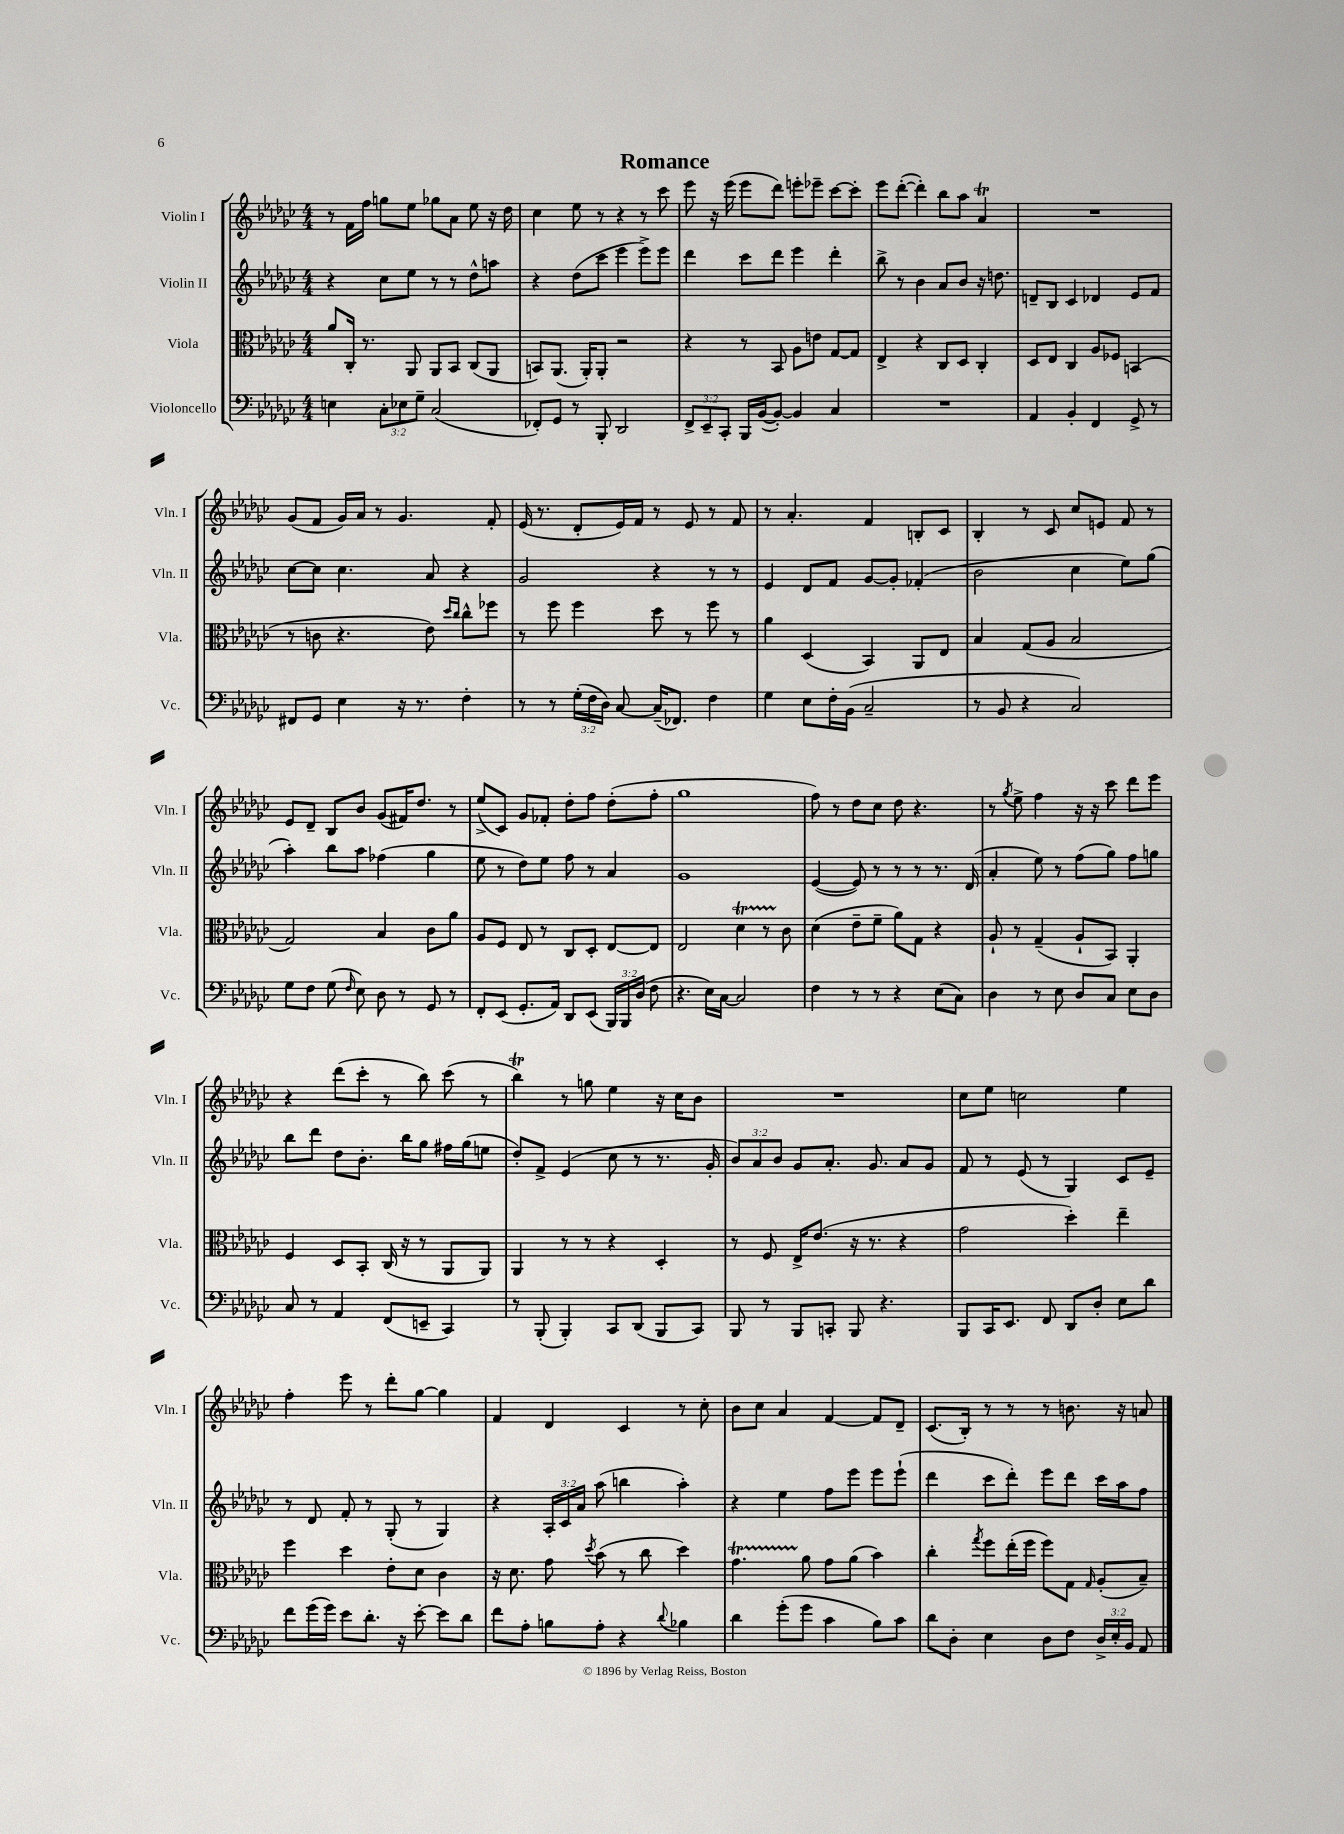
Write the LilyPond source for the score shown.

\header { title = "Romance" }
<<
\new StaffGroup <<
\new Staff = "s0" \with { instrumentName = "Violin I" shortInstrumentName = "Vln. I" } {
    \clef treble \key ges \major \numericTimeSignature \time 4/4
    \autoBeamOff r8 f'16[ f''16] g''8[ ees''8] ges''8[ aes'8] ees''8 r16 des''16 |
    ces''4 ees''8 r8 r4 r8 ces'''8 |
    ees'''8 r16 ees'''16( ees'''8[ des'''8]) e'''8[-. ees'''8]-- ces'''8[~ ces'''8]-. |
    ees'''8[ des'''8]~-.( des'''4-.) bes''8[ aes''8] aes'4\trill |
    R1 |
    ges'8[( f'8] ges'16[) aes'16] r8 ges'4. f'8-. |
    ees'16( r8. des'8[-. ees'16) f'16] r8 ees'8 r8 f'8 |
    r8 aes'4.-. f'4 b8[-. ces'8] |
    bes4-. r8 ces'8 ces''8[ e'8] f'8 r8 |
    ees'8[ des'8]-- bes8[ bes'8] ges'8[( fis'16) des''8.] r8 |
    ees''8[->( ces'8]) ges'8[ fes'8]-. des''8[-. f''8] des''8[-.( f''8]-. |
    ges''1 |
    f''8) r8 des''8[ ces''8] des''8 r4. |
    r8 \acciaccatura { ges''8 } ees''8-> f''4 r16 r16 ces'''8 des'''8[ ees'''8] |
    r4 des'''8[( ces'''8]-. r8 bes''8) ces'''8( r8 |
    bes''4\trill) r8 g''8 ees''4 r16 ces''16[ bes'8] |
    R1 |
    ces''8[ ees''8] c''2 ees''4 |
    f''4-. ees'''8 r8 des'''8[-. ges''8]~ ges''4 |
    f'4 des'4 ces'4 r8 ces''8-. |
    bes'8[ ces''8] aes'4 f'4~ f'8[ des'8]-- |
    ces'8.[( bes16]-.) r8 r8 r8 b'8. r16 a'8 \bar "|." |
}
\new Staff = "s1" \with { instrumentName = "Violin II" shortInstrumentName = "Vln. II" } {
    \clef treble \key ges \major \numericTimeSignature \time 4/4 \override Staff.TupletNumber.text = #tuplet-number::calc-fraction-text
    \autoBeamOff r4 ces''8[ ees''8] r8 r8 des''8[-^ a''8] |
    r4 des''8[( ces'''8] ees'''4 ees'''8[->) ees'''8] |
    des'''4 ces'''8[ des'''8] ees'''4 des'''4-. |
    bes''8-> r8 bes'4 aes'8[ bes'8] r16 d''8. |
    d'8[-- bes8] ces'4 des'4 ees'8[ f'8] |
    ces''8[~ ces''8] ces''4. aes'8 r4 |
    ges'2 r4 r8 r8 |
    ees'4 des'8[ f'8] ges'8[~ ges'8]-. fes'4-.( |
    bes'2 ces''4 ees''8[) ges''8]( |
    aes''4-.) bes''8[ aes''8] fes''4( ges''4 |
    ees''8 r8 des''8[) ees''8] f''8 r8 aes'4 |
    ges'1 |
    ees'4~( ees'8) r8 r8 r8 r8. des'16( |
    aes'4-. ees''8) r8 f''8[( ges''8]) f''8[ g''8] |
    bes''8[ des'''8] des''8[ bes'8.]-. bes''16[ ges''8] fis''16[ ges''16( e''8] |
    des''8[-.) f'8]-> ees'4( ces''8 r8 r8. ges'16-. |
    \tuplet 3/2 { bes'8[) aes'8 bes'8] } ges'8[ aes'8.]-. ges'8. aes'8[ ges'8] |
    f'8 r8 ees'8( r8 ges4) ces'8[ ees'8]-- |
    r8 des'8 f'8-. r8 ges8-.( r8 ges4) |
    r4 \tuplet 3/2 { aes16[-. ces'16 aes'16] } aes''8( b''4 aes''4-.) |
    r4 ees''4 f''8[ ees'''8] ees'''8[ ees'''8]-!( |
    des'''4 ces'''8[ des'''8]-.) ees'''8[ des'''8] ces'''16[ aes''16 f''8] \bar "|." |
}
\new Staff = "s2" \with { instrumentName = "Viola" shortInstrumentName = "Vla." } {
    \clef alto \key ges \major \numericTimeSignature \time 4/4
    \autoBeamOff aes'8[ ces16]-. r8. aes,8 aes,8[ bes,8] ces8[( aes,8] |
    b,8[) aes,8.]( aes,16[-.) aes,8]-. r2 |
    r4 r8 bes,8 aes8[ e'8] ges8[~ ges8] |
    ees4-> r4 ces8[ des8] ces4-. |
    des8[ ees8] ces4 aes8[ fes8] b,4( |
    r8 c'8 r4. ees'8) \grace { des''16[ ces''16] } ces''8[-^ fes''8] |
    r8 f''8 f''4 des''8 r8 f''8 r8 |
    aes'4 des4( bes,4) aes,8[ ees8] |
    bes4 ges8[( aes8] bes2 |
    ges2) bes4 ces'8[ aes'8] |
    aes8[ f8] ees8 r8 ces8[ des8]-. ees8[~ ees8] |
    ees2 des'4\startTrillSpan r8 ces'8\stopTrillSpan |
    des'4( ees'8[-- f'8]-- aes'8[) ges8] r4 |
    aes8-! r8 ges4--( aes8[-! bes,8]) aes,4-. |
    f4 des8[ bes,8]-. ces16( r16 r8 aes,8[ aes,8]) |
    aes,4 r8 r8 r4 des4-. |
    r8 f8 ees16[-> ees'8.]( r16 r8. r4 |
    ges'2 des''4-.) ees''4-- |
    f''4 des''4 ees'8[-. des'8] ces'4 |
    r16 des'8. ges'8 \acciaccatura { des''8 } bes'8( r8 ces''8 des''4) |
    ges'4.\startTrillSpan aes'8\stopTrillSpan ges'8[ aes'8]( bes'4) |
    ces''4-. \acciaccatura { ges''8 } f''8[ ees''16-.( f''16] f''8[) ges8] \grace { ges16 } aes8[-.( bes8]--) \bar "|." |
}
\new Staff = "s3" \with { instrumentName = "Violoncello" shortInstrumentName = "Vc." } {
    \clef bass \key ges \major \numericTimeSignature \time 4/4 \override Staff.TupletNumber.text = #tuplet-number::calc-fraction-text
    \autoBeamOff e4 \tuplet 3/2 { ces8[-. ees8 ges8]-- } ces2( |
    fes,8[-.) ges,8] r8 bes,,8-. des,2 |
    \tuplet 3/2 { f,8[-> ees,8-- ces,8]-. } bes,,16[ bes,16~( bes,8]~-.) bes,4 ces4 |
    R1 |
    aes,4 bes,4-. f,4 ges,8-> r8 |
    fis,8[ ges,8] ees4 r16 r8. f4-. |
    r8 r8 \tuplet 3/2 { ges16[-.( f16 des16]) } ces8~ ces16[--( fes,8.]) f4 |
    ges4 ees8[ f16-. bes,16]( ces2-- |
    r8 bes,8 r4 ces2) |
    ges8[ f8] ges8( \grace { f16 } ees8) des8 r8 ges,8 r8 |
    f,8[-. ees,8]( ges,8.[-. aes,16]) des,8[ ees,8]( \tuplet 3/2 { bes,,16[) bes,,16 des16]( } f8 |
    r4. ees16[) ces16]~ ces2 |
    f4 r8 r8 r4 ees8[( ces8]) |
    des4 r8 ees8 des8[ ces8] ees8[ des8] |
    ces8 r8 aes,4 f,8[( e,8]-- ces,4) |
    r8 bes,,8-.( bes,,4-.) ces,8[ des,8]( bes,,8[ ces,8]) |
    bes,,8 r8 bes,,8[ c,8]-. bes,,8 r4. |
    bes,,8[ ces,16 ees,8.] f,8 des,8[ des8]-. ees8[ des'8] |
    f'8[ ges'16( ges'16]) ees'8[ des'8.]-. r16 ees'8~-. ees'8[ des'8] |
    f'8[ aes8]-. b8[ aes8]-. r4 \appoggiatura { des'8 } bes4 |
    des'4 ges'8[-.( ges'8] ces'4 bes8[) ces'8] |
    des'8[ des8]-. ees4 des8[ f8] \tuplet 3/2 { des16[-> ees16-. bes,16] } aes,8 \bar "|." |
}
>>
>>
\layout { \context { \Score \remove "Bar_number_engraver" } }
